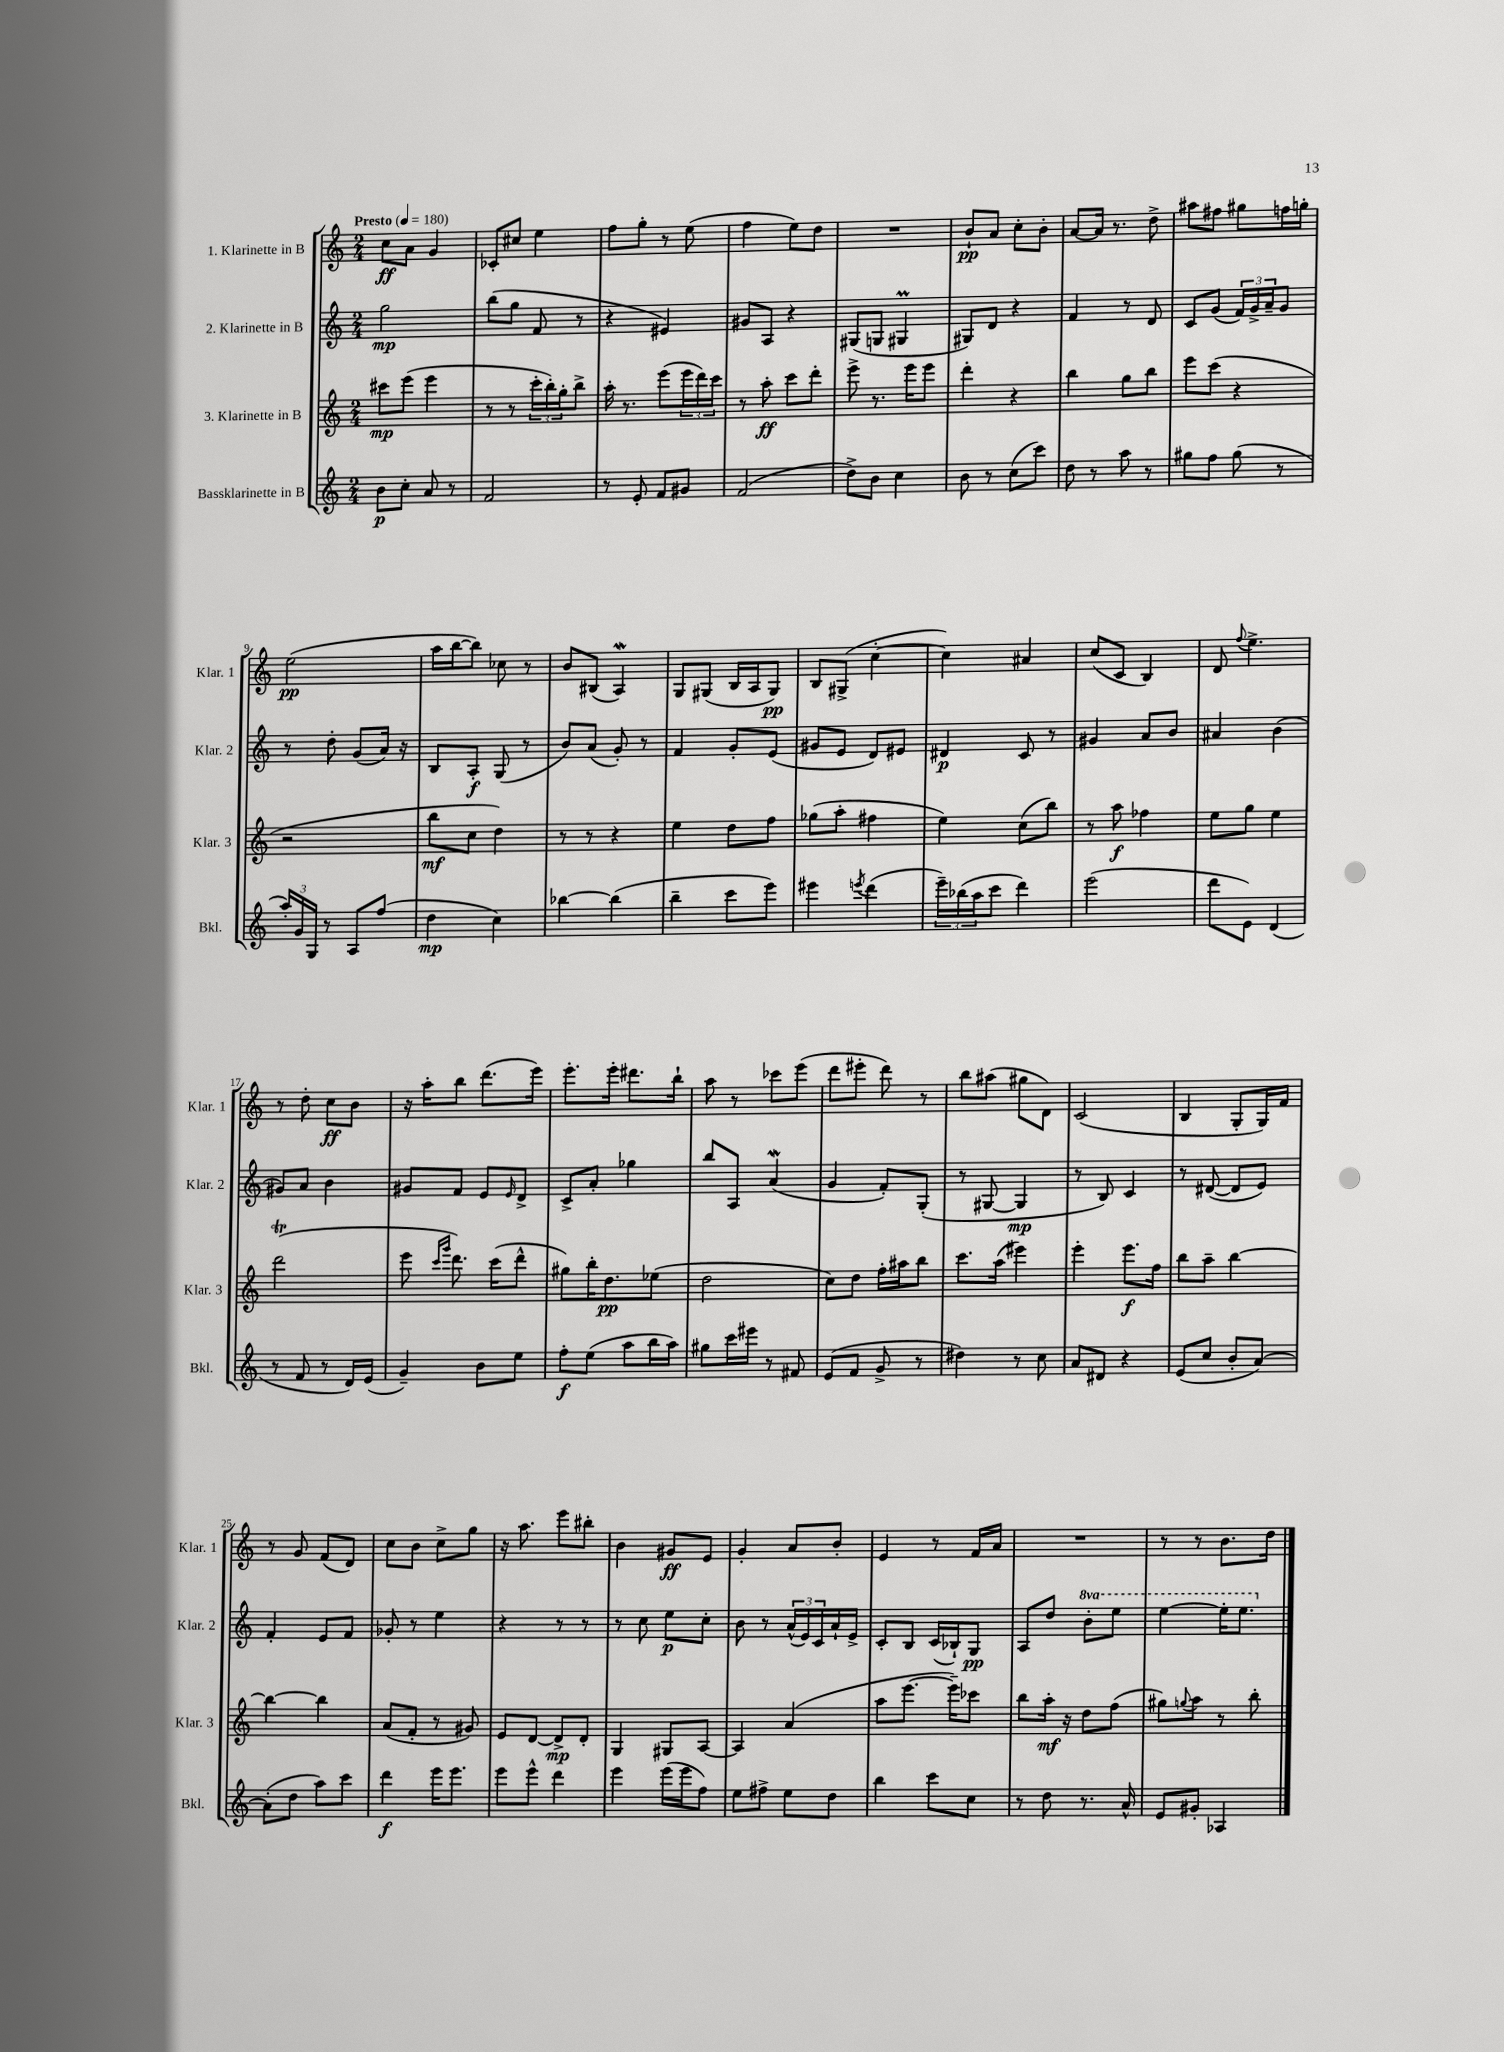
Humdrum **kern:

**kern	**kern	**kern	**kern
*staff4	*staff3	*staff2	*staff1
*clefG2	*clefG2	*clefG2	*clefG2
*k[]	*k[]	*k[]	*k[]
*M2/4	*M2/4	*M2/4	*M2/4
*MM180	*MM180	*MM180	*MM180
8b	8ccc#	2gg	8cc
8cc'	(8eee	.	8a
8a	4eee	.	4g
8r	.	.	.
=	=	=	=
2f	8r	(8bb	8c-'
.	8r	8gg	8cc#
.	24ccc'	8f	4ee
.	24bb')	.	.
.	24gg'	.	.
.	8bb^	8r	.
=	=	=	=
8r	16aa'	4r	8ff
.	8.r	.	.
8e'	.	.	8gg'
8f	(8eee	4e#)	8r
8g#	24eee	.	(8ee
.	24ddd)	.	.
.	24ccc	.	.
=	=	=	=
(2f	8r	8g#	4ff
.	8aa'	8A	.
.	8ccc	4r	8ee)
.	8ddd'	.	8dd
=	=	=	=
8dd^)	8eee^	(8G#	2r
8b	8.r	8G	.
4cc	.	4G#	.
.	16eee	.	.
.	8eee	.	.
=	=	=	=
8b	4ddd'	8G#)	8b`
8r	.	8d	8a
(8cc	4r	4r	8cc'
8ccc)	.	.	8b'
=	=	=	=
8dd	4bb	4f	[8a
8r	.	.	16a]
.	.	.	8.r
8aa	8gg	8r	.
8r	8bb	8d	8dd^
=	=	=	=
8gg#	8eee	8c	8aa#
8ff	(8ccc	(8g	8ff#
(8gg#	4r	24f)	8gg#
.	.	24g^	.
.	.	24a~	.
8r	.	8g	16ff
.	.	.	16gg'
=	=	=	=
24aa')	2r	8r	(2ee
24g	.	.	.
24G	.	.	.
8r	.	8dd'	.
8A	.	(8g	.
(8ff	.	16a)	.
.	.	16r	.
=	=	=	=
4dd	8bb	8B	16aa
.	.	.	[16bb
.	8cc	8A'	8bb])
4cc)	4dd)	(8G	8cc-
.	.	8r	8r
=	=	=	=
[4bb-	8r	8b)	8b
.	8r	(8a	(8B#
(4bb-]	4r	8g')	4A)
.	.	8r	.
=	=	=	=
4bb~	4ee	4f	8G
.	.	.	(8G#
8ccc	8dd	8g'	16B
.	.	.	16A
8eee)	8ff	(8e	8G#)
=	=	=	=
4eee#	(8gg-	8g#	8B
.	8aa'	8e	(8G#^
8qeee	.	.	.
(4ddd	4ff#	8d)	[4cc'
.	.	8e#	.
=	=	=	=
24eee~)	4ee)	4d#	4cc])
(24bb-	.	.	.
24aa	.	.	.
8ccc	.	.	.
4ddd)	(8cc	8c	4a#
.	8bb)	8r	.
=	=	=	=
(2eee	8r	4g#	(8cc
.	8aa	.	8c
.	4ff-	8a	4B)
.	.	8b	.
=	=	=	=
8ddd	8ee	4a#	8d
.	.	.	8qqff
8e)	8gg	.	4.ee^
(4d	4ee	(4b	.
=	=	=	=
8r	(2ddd	8g#)	8r
8f	.	8a	8dd'
8r	.	4b	8cc
16d)	.	.	8b
(16e	.	.	.
=	=	=	=
4g~)	8eee	8g#	16r
.	.	.	16aa'
.	16qqccc	.	.
.	16qqggg	.	.
.	8.ddd)	8f	8bb
8b	.	8e	(8.ddd
.	(16ccc	.	.
.	.	16qqe	.
8ee	8ddd^^	8d^	.
.	.	.	16eee)
=	=	=	=
8ff'	8gg#)	8c^	8.eee'
(8ee	16bb'	8a'	.
.	8.dd	.	16eee'
8aa	.	4gg-	8.ddd#
16bb	(8ee-	.	.
16aa)	.	.	16bb`
=	=	=	=
8gg#	2dd	8bb	8aa
16ccc	.	8A	8r
16eee#	.	.	.
8r	.	(4a	8ccc-
8f#	.	.	(8eee
=	=	=	=
(8e	8cc)	4g	8ddd
8f	8dd	.	8eee#'
8g^	16ff'	8f')	8ddd)
.	16aa#	.	.
8r	8bb	(8G'	8r
=	=	=	=
4dd#)	8.ccc	8r	8bb
.	.	[8G#	(8aa#
.	(16aa	.	.
8r	4eee#)	4G#]	8gg#
8cc	.	.	8d)
=	=	=	=
8a	4eee'	8r	(2c
8d#	.	8B)	.
4r	8.eee	4c	.
.	16ff	.	.
=	=	=	=
(8e	8bb	8r	4B
8cc	8aa~	([8d#	.
8b'	[4bb	8d#]	8G'
[8a)	.	8e)	16G)
.	.	.	16f
=	=	=	=
(8a']	4bb_	4f'	8r
8dd	.	.	8g
8aa)	4bb]	8e	(8f
8ccc	.	8f	8d)
=	=	=	=
4ddd	(8a	8g-'	8cc
.	8f'	8r	8b
16eee	8r	4ee	8cc^
8.eee	.	.	.
.	8g#)	.	8gg
=	=	=	=
8eee	8e	4r	16r
.	.	.	8.aa
8eee^^	[8d	.	.
4ddd	8d^]	8r	8eee
.	8d'	8r	8bb#'
=	=	=	=
4eee	4G	8r	4b
.	.	8cc	.
(16eee	8G#	8ee	8g#
16eee	.	.	.
8ff)	[8A	8cc'	8e
=	=	=	=
8ee	4A]	8b	4g'
8ff#^	.	8r	.
8ee	(4a	(24a^^	8a
.	.	24e)	.
.	.	24c	.
8dd	.	16a`	8b'
.	.	16e^	.
=	=	=	=
4bb	8aa	8c'	4e
.	[8.eee	8B	.
8ccc	.	(16c	8r
.	16eee~])	16B-`)	.
8cc	8ccc-	8G	16f
.	.	.	16a
=	=	=	=
8r	8bb	8A	2r
8dd	16aa'	8dd	.
.	16r	.	.
8.r	8dd	8bb'	.
.	(8ff	8eee	.
16a^^	.	.	.
=	=	=	=
8e	8gg#)	[4eee	8r
.	8qqgg	.	.
8g#'	8aa	.	8r
4A-	8r	16eee']	8.b
.	.	8.eee	.
.	8bb'	.	.
.	.	.	16dd
==	==	==	==
*-	*-	*-	*-
